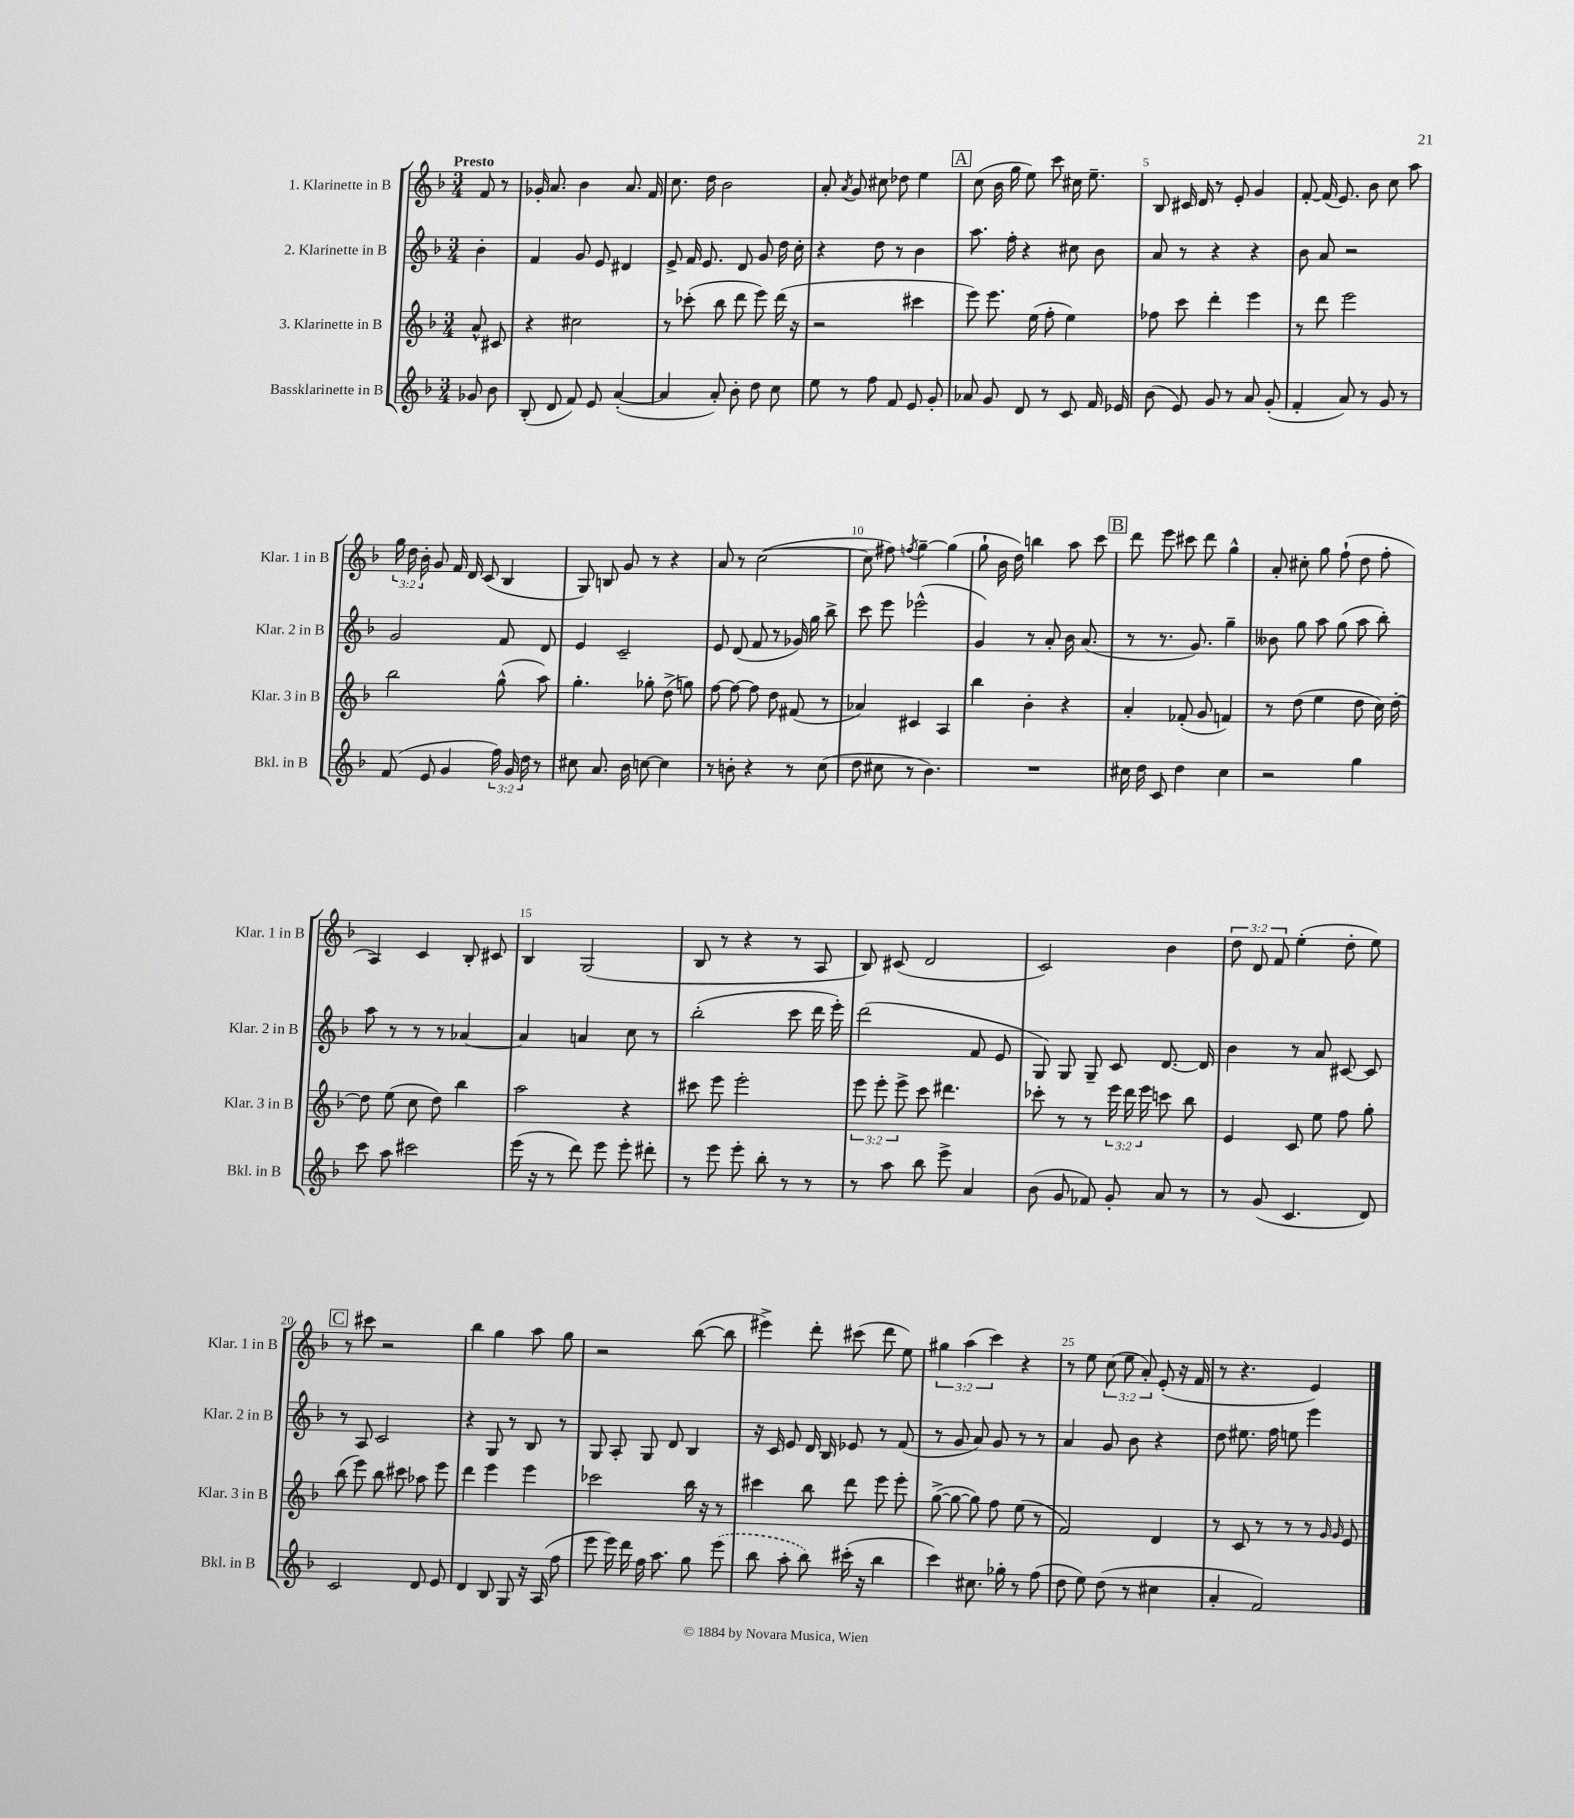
<<
\new StaffGroup <<
\new Staff = "s0" \with { instrumentName = "1. Klarinette in B" shortInstrumentName = "Klar. 1 in B" } {
    \clef treble \key f \major \numericTimeSignature \time 3/4 \override Staff.TupletNumber.text = #tuplet-number::calc-fraction-text \partial 4 \tempo "Presto"
    \autoBeamOff f'8 r8 |
    ges'16-. a'8. bes'4 a'8. f'16 |
    c''8. d''16 bes'2 |
    a'8-. \acciaccatura { a'8 } g'8 cis''8 des''8 e''4 |
    \mark \markup { \box "A" } c''8( bes'16 g''16 e''8) c'''8 cis''16 e''8.-- |
    bes8 cis'16 d'16 r8 e'8-. g'4 |
    f'8~-. f'16( e'8.) bes'8 c''8 a''8 |
    \tuplet 3/2 { g''16 d''16 bes'16-. } g'8 f'16 d'16 c'8( bes4 |
    g8) b8 g'8 r8 r4 |
    a'8 r8 c''2~( |
    c''8 fis''8) \acciaccatura { f''8 } g''4~-- g''4( |
    g''8-! bes'16 d''16) b''4 a''8 c'''8 |
    \mark \markup { \box "B" } d'''8 e'''8 cis'''8 d'''8 g''4-^ |
    a'8-. cis''8-. g''8 f''8-!( d''8 f''8-. |
    a4) c'4 bes8-. cis'8 |
    bes4 g2( |
    bes8 r8 r4 r8 a8 |
    bes8) cis'8( d'2 |
    c'2) bes'4 |
    \tuplet 3/2 { d''8 d'8 f'8 } e''4-.( d''8-. e''8) |
    \mark \markup { \box "C" } r8 cis'''8 r2 |
    bes''4 g''4 a''8 g''8 |
    r2 bes''8~( bes''8 |
    eis'''4->) d'''8-. cis'''8( d'''8 e''8) |
    \tuplet 3/2 { gis''4 a''4( c'''4) } r4 |
    r8 e''8 \tuplet 3/2 { c''8( e''8 a'8-.) } e'8-.( r16 f'16 |
    r8 r4. e'4) \bar "|." |
}
\new Staff = "s1" \with { instrumentName = "2. Klarinette in B" shortInstrumentName = "Klar. 2 in B" } {
    \clef treble \key f \major \numericTimeSignature \time 3/4 \partial 4
    \autoBeamOff bes'4-. |
    f'4 g'8 e'8 dis'4 |
    e'8-> f'16 e'8. d'8 g'8 d''16 c''16-. |
    r4 d''8 r8 bes'4 |
    \mark \markup { \box "A" } a''8. f''16-. r4 cis''8 bes'8 |
    a'8 r8 r4 r4 |
    bes'8 a'8 r2 |
    g'2 f'8 d'8 |
    e'4 c'2-- |
    e'8 d'8( f'8 r8 ges'16) g''16 bes''8-> |
    c'''8 e'''8 ees'''2-^( |
    g'4) r8 a'8-. bes'16 a'8.( |
    \mark \markup { \box "B" } r8 r8. g'8.) g''4-- |
    beses'8 g''8 a''8 g''8( a''8 bes''8-.) |
    a''8 r8 r8 r8 aes'4~ |
    aes'4 a'4 c''8 r8 |
    bes''2-.( c'''8 d'''16 e'''16-.) |
    d'''2( f'8 e'8 |
    g8) g8 g8-- c'8 d'8.~ d'16 |
    bes'4 r8 a'8 cis'8~ cis'8 |
    \mark \markup { \box "C" } r8 a8 c'2 |
    r4 g8 r8 bes8 r8 |
    g8 a8-. g8 d'8 bes4 |
    r16 c'16 e'8 d'16 bes16 ees'8 r8 f'8( |
    r8 g'8 a'8) g'8 r8 r8 |
    a'4 g'8 bes'8 r4 |
    d''8 eis''8. f''16 e''8 e'''4 \bar "|." |
}
\new Staff = "s2" \with { instrumentName = "3. Klarinette in B" shortInstrumentName = "Klar. 3 in B" } {
    \clef treble \key f \major \numericTimeSignature \time 3/4 \override Staff.TupletNumber.text = #tuplet-number::calc-fraction-text \partial 4
    \autoBeamOff a'8-^ cis'8 |
    r4 cis''2 |
    r8 ces'''8-.( bes''8 d'''8 e'''8) d'''16( r16 |
    r2 cis'''4 |
    \mark \markup { \box "A" } e'''8) e'''8. e''16( f''8-. e''4) |
    fes''8 c'''8 d'''4-. e'''4 |
    r8 d'''8 e'''2 |
    bes''2 g''8-^( a''8) |
    g''4.-. ges''8-. d''8->( g''8) |
    f''8~ f''8~ f''8 d''8 fis'8( r8 |
    aes'4) cis'4 a4 |
    bes''4 bes'4-. r4 |
    \mark \markup { \box "B" } a'4-. fes'8-.( g'8 f'4) |
    r8 d''8( e''4 d''8 c''16) d''16~-. |
    d''8 e''8( c''8 d''8) bes''4 |
    a''2 r4 |
    cis'''8 e'''8 e'''2-. |
    \tuplet 3/2 { e'''8 e'''8-. e'''8-> } c'''8 dis'''4. |
    ces'''8-. r8 r8 \tuplet 3/2 { e'''16 d'''16 e'''16 } c'''8 bes''8 |
    e'4 c'8 e''8 f''8 g''8-. |
    \mark \markup { \box "C" } bes''8( e'''8) bes''8 cis'''8 aes''8 e'''8 |
    d'''4 e'''4 e'''4 |
    ces'''2 bes''16 r16 r8 |
    cis'''4 bes''8 d'''8 e'''8 e'''8-. |
    g''8~->( g''8~ g''8) f''8 e''8( r8 |
    f'2) d'4 |
    r8 c'8 r8 r8 r8 \grace { g'16 g'16 } e'8 \bar "|." |
}
\new Staff = "s3" \with { instrumentName = "Bassklarinette in B" shortInstrumentName = "Bkl. in B" } {
    \clef treble \key f \major \numericTimeSignature \time 3/4 \override Staff.TupletNumber.text = #tuplet-number::calc-fraction-text \partial 4
    \autoBeamOff ges'8 bes'8 |
    bes8-.( d'8 f'8) e'8 a'4~-.( |
    a'4 a'8-.) bes'8-. d''8 c''8 |
    e''8 r8 f''8 f'8 e'8 g'8-. |
    \mark \markup { \box "A" } aes'8 g'8 d'8 r8 c'8 f'16 ees'16 |
    bes'8( e'8) g'8 r8 a'8 g'8-.( |
    f'4-. a'8) r8 g'8 r8 |
    f'8( e'8 g'4 \tuplet 3/2 { f''16) g'16 d''16 } r8 |
    cis''8 a'8. bes'16 c''8~ c''4 |
    r8 b'8-. r4 r8 c''8( |
    d''8 cis''8 r8 bes'4.) |
    R2. |
    \mark \markup { \box "B" } cis''16 d''16 c'8 d''4 cis''4 |
    r2 g''4 |
    c'''8 a''8 cis'''2 |
    e'''16( r16 r8 d'''8) e'''8 e'''8-. dis'''8-. |
    r8 e'''8 e'''8-. bes''8-. r8 r8 |
    r8 a''8 bes''8 e'''8-> a'4 |
    bes'8( g'8 fes'8) g'8-. a'8 r8 |
    r8 g'8( c'4. d'8) |
    \mark \markup { \box "C" } c'2 d'8 e'8 |
    d'4 bes8 g8 r16 a16( f''8 |
    e'''8 e'''16) d'''16 f''16 a''8. g''8 \once \slurDashed e'''8( |
    bes''8 a''8-. bes''8) cis'''16-.( r16 bes''4 |
    c'''4) cis''8. ges''16-. r8 f''8( |
    d''8 e''8) d''8( r8 cis''4 |
    a'4-. f'2) \bar "|." |
}
>>
>>
\layout { \context { \Score \override BarNumber.break-visibility = ##(#f #t #t) barNumberVisibility = #(every-nth-bar-number-visible 5) } }
